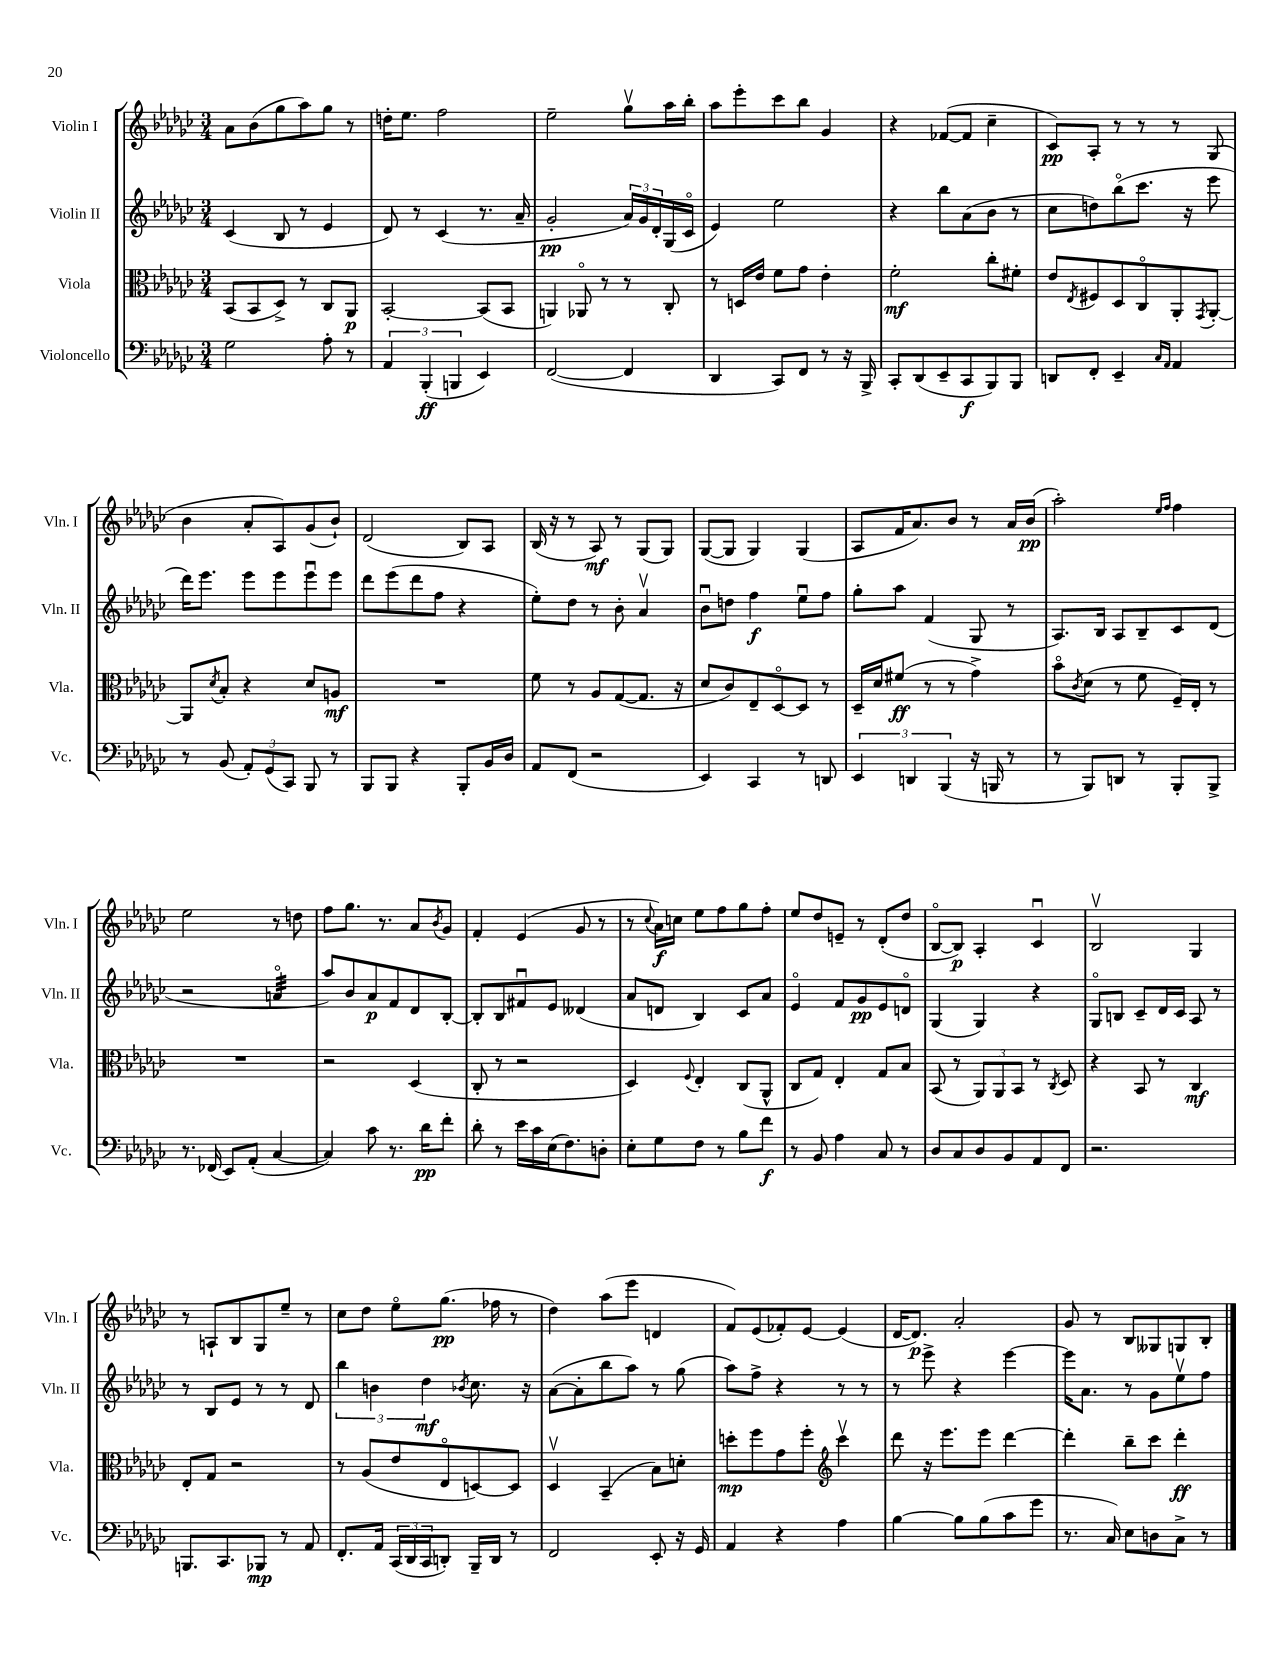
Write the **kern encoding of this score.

**kern	**kern	**kern	**kern
*staff4	*staff3	*staff2	*staff1
*clefF4	*clefC3	*clefG2	*clefG2
*k[b-e-a-d-g-c-]	*k[b-e-a-d-g-c-]	*k[b-e-a-d-g-c-]	*k[b-e-a-d-g-c-]
*M3/4	*M3/4	*M3/4	*M3/4
2G-	(8BB-	(4c-	8a-
.	8BB-	.	(8b-
.	8D-^)	8B-	8gg-
.	8r	8r	8aa-)
8A-'	8C-	4e-	8gg-
8r	8AA-	.	8r
=	=	=	=
6AA-	[2BB-'	8d-)	16dd'
.	.	.	8.ee-
.	.	8r	.
(6BBB-'	.	.	.
.	.	(4c-	2ff
6BBB	.	.	.
4EE-)	(8BB-]	8.r	.
.	8BB-	.	.
.	.	16a-~	.
=	=	=	=
([2FF	4AA)	2g-'	2ee-~
.	8AA-o	.	.
.	8r	.	.
4FF]	8r	24a-)	8gg-v
.	.	24g-	.
.	.	24d-'	.
.	8C-'	(16G-	16aa-
.	.	16c-o	16bb-'
=	=	=	=
4DD-	8r	4e-)	8aa-
.	16D	.	8eee-'
.	16e-	.	.
8CC-)	8f	2ee-	8ccc-
8FF	8g-	.	8bb-
8r	4e-'	.	4g-
16r	.	.	.
16BBB-^	.	.	.
=	=	=	=
8CC-'	2f'	4r	4r
(8DD-	.	.	.
8EE-~	.	8bb-	([8f-
8CC-	.	(8a-	8f-]
8BBB-)	8cc-'	8b-	4cc-~
8BBB-	8f#'	8r	.
=	=	=	=
8DD	8e-	8cc-	8c-)
.	8qE-	.	.
8FF'	8F#	8dd)	8A-'
4EE-~	8D-	(8bb-o	8r
.	8C-o	8.ccc-	8r
16qqC-	.	.	.
16qqAA-	.	.	.
4AA-	8AA-'	.	8r
.	.	16r	.
.	8qGG-	.	.
.	[8AA-'	8eee-	(8G-
=	=	=	=
8r	8AA-]	16ddd-)	4b-
.	.	8.eee-	.
.	8qd-	.	.
(8BB-	8B-'	.	.
12AA-')	4r	8eee-	8a-'
(12GG-	.	.	.
.	.	8eee-	8A-)
12CC-)	.	.	.
8BBB-	8d-	8eee-u	(8g-
8r	8A	8eee-	8b-`)
=	=	=	=
8BBB-	2.r	8ddd-	(2d-
8BBB-	.	(8eee-	.
4r	.	8ddd-	.
.	.	8ff	.
8BBB-'	.	4r	8B-)
16BB-	.	.	8A-
16D-	.	.	.
=	=	=	=
8AA-	8f	8ee-')	(16B-
.	.	.	16r
(8FF	8r	8dd-	8r
2r	8A-	8r	8A-)
.	([8G-	8b-'	8r
.	8.G-]	4a-v	(8G-
.	.	.	8G-)
.	16r	.	.
=	=	=	=
4EE-)	8d-	8b-u	([8G-
.	8c-)	8dd	8G-]
4CC-	8E-~	4ff	4G-)
.	[8D-o	.	.
8r	8D-]	8ee-u	(4G-
8DD	8r	8ff	.
=	=	=	=
6EE-	16D-~	8gg-'	8A-
.	16d-	.	.
.	(8f#	8aa-	16f
6DD	.	.	.
.	.	.	8.a-)
.	8r	(4f	.
(6BBB-	.	.	.
.	8r	.	8b-
16r	4g-^)	8G-	8r
16BBB	.	.	.
8r	.	8r	16a-
.	.	.	(16b-
=	=	=	=
8r	8b-o	8.A-)	2aa-')
.	8qc-	.	.
8BBB-)	(8d-	.	.
.	.	16B-	.
8DD	8r	8A-	.
8r	8f	8B-~	.
.	.	.	16qqee-
.	.	.	16qqff
8BBB-'	16F~)	8c-	4ff
.	16E-'	.	.
8BBB-^	8r	(8d-	.
=	=	=	=
8.r	2.r	2r	2ee-
(16FF-	.	.	.
8EE-)	.	.	.
(8AA-'	.	.	.
[4C-	.	4ao	8r
.	.	.	8dd
=	=	=	=
4C-])	2r	8aa-)	8ff
.	.	8b-	8.gg-
8c-	.	8a-	.
.	.	.	8.r
8.r	.	8f	.
.	(4D-	8d-	8a-
16d-	.	.	.
.	.	.	8qb-
8f'	.	[8B-'	8g-
=	=	=	=
8d-'	8C-'	8B-']	4f'
8r	8r	8B-	.
16e-	2r	8f#u	(4e-
16c-	.	.	.
(16E-	.	8e-	.
8.F)	.	.	.
.	.	(4d--	8g-
8D'	.	.	8r
=	=	=	=
8E-'	4D-)	8a-	8r
.	.	.	8qqcc-
8G-	.	8d	16a-)
.	.	.	16cc
.	8qqF	.	.
8F	4E-'	4B-)	8ee-
8r	.	.	8ff
8B-	(8C-	8c-	8gg-
8f	8AA-^^	8a-	8ff'
=	=	=	=
8r	8C-	4e-o	8ee-
8BB-	8G-)	.	8dd-
4A-	4E-'	8f	8e~
.	.	8g-	8r
8C-	8G-	8e-	(8d-'
8r	8B-	8do	8dd-
=	=	=	=
8D-	(8BB-	(4G-	[8B-o
8C-	8r	.	8B-])
8D-	12AA-)	4G-)	4A-'
.	12AA-	.	.
8BB-	.	.	.
.	12BB-	.	.
8AA-	8r	4r	4c-u
.	8qC-	.	.
8FF	8D-	.	.
=	=	=	=
2.r	4r	8G-o	2B-v
.	.	8B	.
.	8BB-	8c-~	.
.	8r	16d-	.
.	.	16c-	.
.	4C-	8A-	4G-
.	.	8r	.
=	=	=	=
8.BBB	8E-'	8r	8r
.	8G-	8B-	8A`
8.CC-	.	.	.
.	2r	8e-	8B-
8BBB-	.	8r	8G-
8r	.	8r	8ee-~
8AA-	.	8d-	8r
=	=	=	=
8.FF'	8r	6bb-	8cc-
.	(8A-	.	8dd-
.	.	6b	.
16AA-	.	.	.
(24CC-	8e-	.	8ee-o
24DD-	.	.	.
24CC-	.	6dd-	.
8DD')	8E-o	.	(8.gg-
.	.	8qb-	.
16BBB-~	[8D)	8.cc-	.
16DD	.	.	16ff-
8r	8D]	.	8r
.	.	16r	.
=	=	=	=
2FF	4D-v	([8a-	4dd-)
.	.	8a-']	.
.	(4BB-~	8bb-	(8aa-
.	.	8aa-)	8eee-
8EE-'	8B-)	8r	4d
16r	8d'	(8gg-	.
16GG-	.	.	.
=	=	=	=
4AA-	8dd'	8aa-)	8f)
.	8ff	8ff^	(8e-
4r	8g-	4r	8f-')
.	8ff'	.	[8e-
*	*clefG2	*	*
4A-	4ccc-v	8r	(4e-]
.	.	8r	.
=	=	=	=
[4B-	8ddd-	8r	[16d-
.	.	.	8.d-])
.	16r	8eee-^	.
.	8.eee-	.	.
8B-]	.	4r	2a-'
(8B-	8eee-	.	.
8c-	[4ddd-	[4eee-	.
8g-	.	.	.
=	=	=	=
8.r	4ddd-']	16eee-]	8g-
.	.	8.a-	.
.	.	.	8r
16C-)	.	.	.
8E-	8bb-~	8r	8B-
8D	8ccc-	8g-	8G--
8C-^	4ddd-'	8ee-v	8G
8r	.	8ff	8B-'
==	==	==	==
*-	*-	*-	*-
